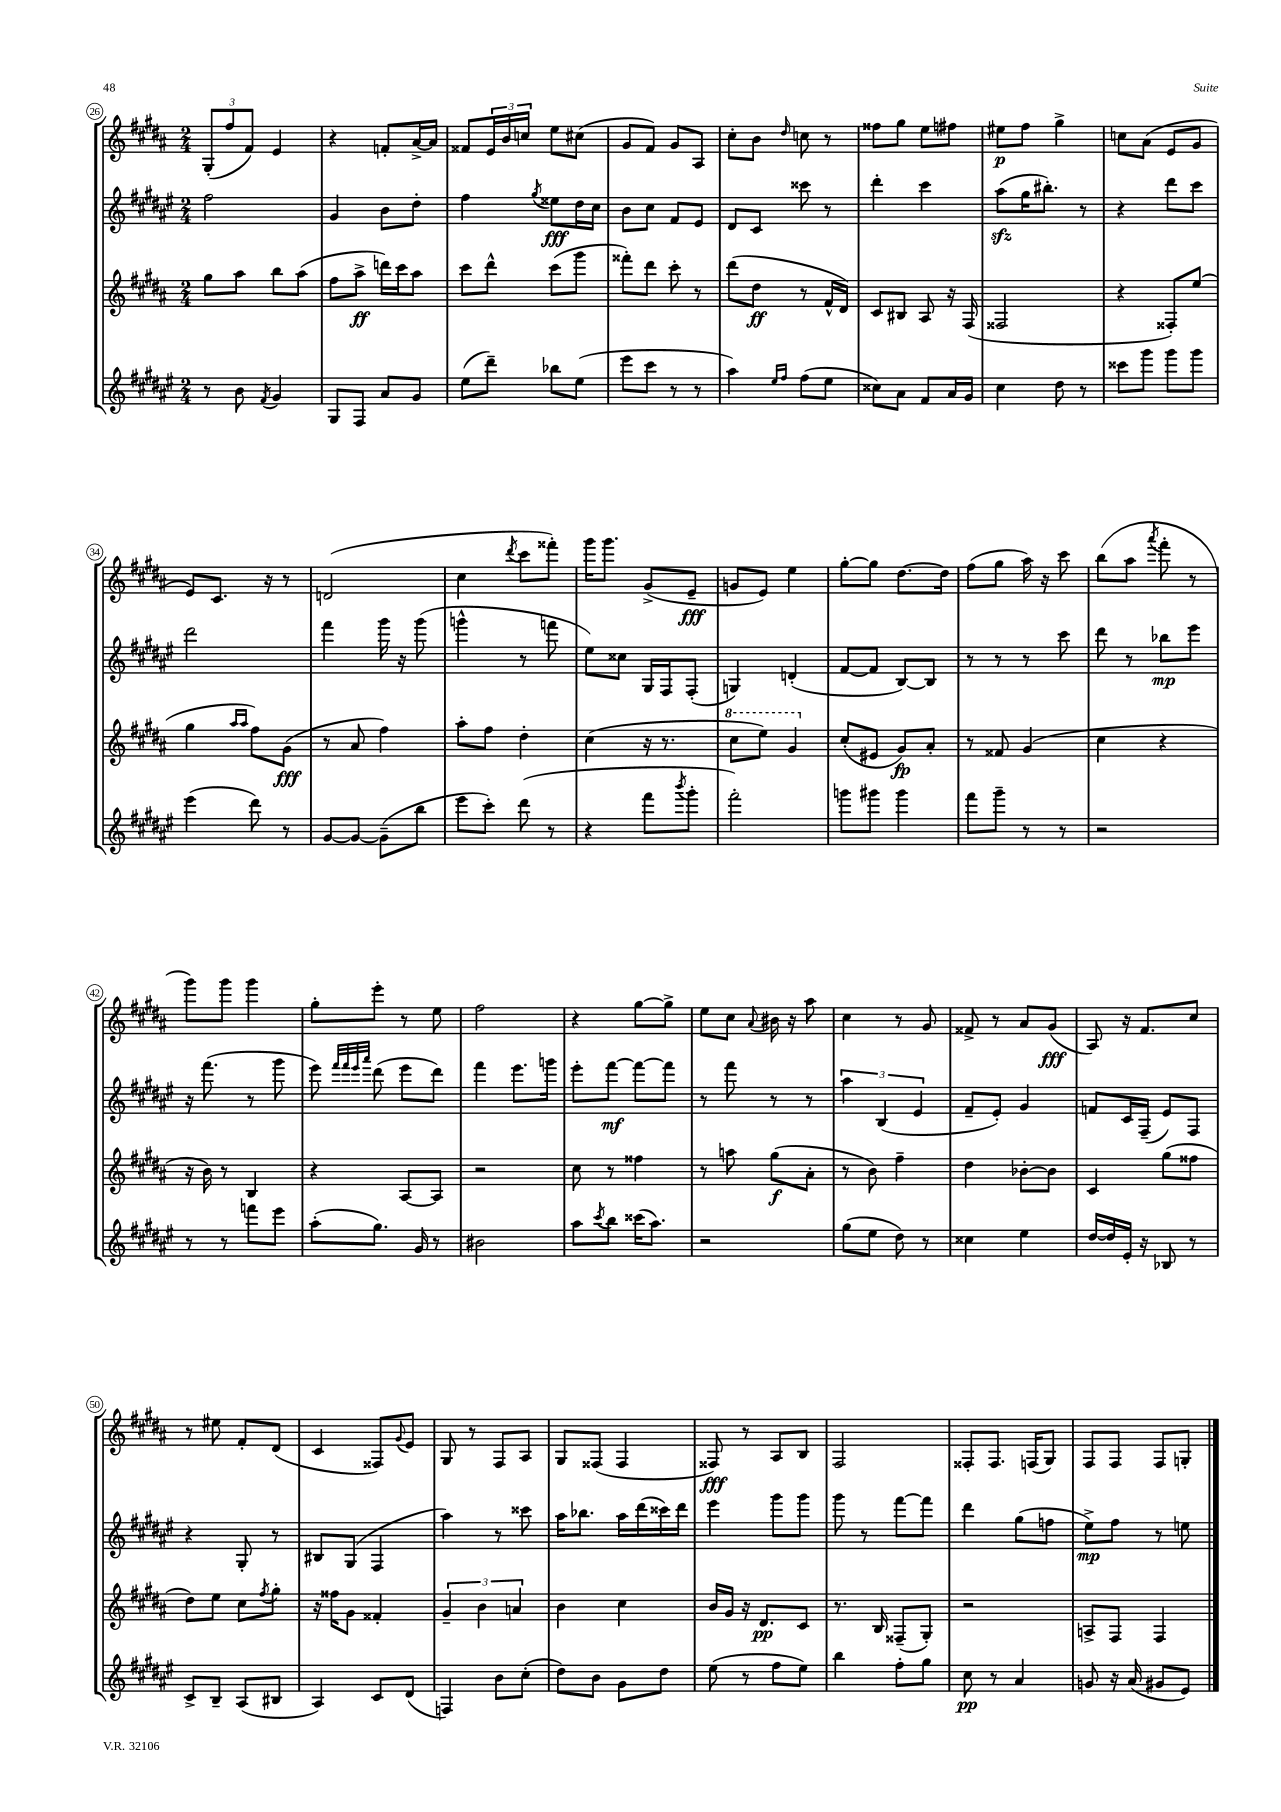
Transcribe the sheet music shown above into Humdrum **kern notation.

**kern	**kern	**kern	**kern
*staff4	*staff3	*staff2	*staff1
*clefG2	*clefG2	*clefG2	*clefG2
*k[f#c#g#d#a#e#]	*k[f#c#g#d#a#]	*k[f#c#g#d#a#e#]	*k[f#c#g#d#a#]
*M2/4	*M2/4	*M2/4	*M2/4
8r	8gg#	2ff#	(12G#'
.	.	.	12ff#
8b	8aa#	.	.
.	.	.	12f#)
8qf#	.	.	.
4g#	8bb	.	4e
.	(8aa#	.	.
=	=	=	=
8G#	8ff#	4g#	4r
8F#	8aa#^	.	.
8a#	16ddd)	8b	8f'
.	16ccc#	.	.
8g#	8aa#	8dd#'	[16a#^
.	.	.	16a#]
=	=	=	=
(8ee#	8ccc#	4ff#	8f##
8ddd#~)	8ddd#^^	.	24e
.	.	.	24b
.	.	.	24cc
.	.	8qgg#	.
8bb-	(8ccc#	8ee##	8ee
(8ee#	8ggg#	16dd#	(8cc#
.	.	16cc#	.
=	=	=	=
8eee#	8fff##')	8b	8g#
8ccc#	8ddd#	8cc#	8f#)
8r	8ccc#'	8f#	8g#
8r	8r	8e#	8A#
=	=	=	=
4aa#)	(8ddd#	8d#	8cc#'
.	8dd#	8c#	8b
16qqee#	.	.	.
16qqff#	.	.	16qqdd#
(8ff#	8r	8ccc##	8cc
8ee#	16f#^^	8r	8r
.	16d#)	.	.
=	=	=	=
8cc##)	8c#	4ddd#'	8ff##
8a#	8B#	.	8gg#
8f#	8A#	4ccc#	8ee
16a#	16r	.	8ff#
16g#	(16F#	.	.
=	=	=	=
4cc#	2F##	(8aa#	8ee#
.	.	16gg#	8ff#
.	.	8.bb#')	.
8dd#	.	.	4gg#^
8r	.	8r	.
=	=	=	=
8ccc##	4r	4r	8cc
8ggg#	.	.	(8a#
8ggg#	8F##')	8ddd#	8e
8ggg#	(8ee	8ccc#	8g#
=	=	=	=
(4eee#	4gg#	2ddd#	8e)
.	.	.	8.c#
.	16qqaa#	.	.
.	16qqaa#	.	.
8ddd#)	8ff#)	.	.
.	.	.	16r
8r	(8g#	.	8r
=	=	=	=
[8g#	8r	4fff#	(2d
8g#_	8a#	.	.
(8g#~]	4ff#)	16ggg#	.
.	.	16r	.
8bb	.	(8ggg#	.
=	=	=	=
8eee#	8aa#'	4ggg^^	4cc#
8ccc#')	8ff#	.	.
.	.	.	8qddd#
(8ddd#	4dd#'	8r	8ccc#
8r	.	8fff	8fff##')
=	=	=	=
4r	(4cc#	8ee#)	16ggg#
.	.	.	8.ggg#
.	.	8cc##	.
8fff#	16r	16G#	(8g#^
.	8.r	16F#	.
8qbbb	.	.	.
8ggg#'	.	(8F#'	8e~
=	=	=	=
2fff#')	8ccc#	4G)	8g
.	8eee)	.	8e)
.	4gg#	(4d'	4ee
=	=	=	=
8ggg	(8cc#'	[8f#	[8gg#'
8ggg#	8e#	8f#]	8gg#]
4ggg#	8g#)	[8B)	[8.dd#
.	8a#'	8B]	.
.	.	.	16dd#]
=	=	=	=
8fff#	8r	8r	(8ff#
8ggg#~	8f##	8r	8gg#
8r	(4g#	8r	16aa#)
.	.	.	16r
8r	.	8ccc#	8ccc#
=	=	=	=
2r	4cc#	8ddd#	(8bb
.	.	8r	8aa#
.	.	.	8qaaa#
.	4r	8bb-	8fff#'
.	.	8eee#	8r
=	=	=	=
8r	16r	16r	8ggg#)
.	16b)	(8.fff#	.
8r	8r	.	8ggg#
8fff	4B	8r	4ggg#
8eee#	.	8ggg#	.
=	=	=	=
(8aa#'	4r	8eee#)	8gg#'
.	.	32qqfff#	.
.	.	32qqfff#	.
.	.	32qqeee#	.
.	.	32qqaaa#	.
8.gg#)	.	(8ddd#	8eee'
.	[8A#	8eee#	8r
16g#	.	.	.
8r	8A#]	8ddd#)	8ee
=	=	=	=
2b#	2r	4fff#	2ff#
.	.	8.eee#	.
.	.	16ggg	.
=	=	=	=
8aa#	8cc#	8eee#'	4r
8qccc#	.	.	.
8bb	8r	[8fff#	.
(16ccc##	4ff##	8fff#_	[8gg#
8.aa#)	.	.	.
.	.	8fff#]	8gg#^]
=	=	=	=
2r	8r	8r	8ee
.	8aa	8fff#	8cc#
.	.	.	8qqa#
.	(8gg#	8r	16b#
.	.	.	16r
.	8a#'	8r	8aa#
=	=	=	=
(8gg#	8r	6aa#	4cc#
8ee#	8b)	.	.
.	.	(6B	.
8dd#)	4ff#~	.	8r
.	.	6e#	.
8r	.	.	8g#
=	=	=	=
4cc##	4dd#	8f#~	8f##^
.	.	8e#')	8r
4ee#	[8b-'	4g#	8a#
.	8b-]	.	(8g#
=	=	=	=
[16dd#	4c#	8f	8A#)
16dd#]	.	.	.
16e#'	.	16c#	16r
16r	.	(16F#~	8.f#
8B-	(8gg#	8e#)	.
8r	8ff##	8F#	8cc#
=	=	=	=
8c#^	8dd#)	4r	8r
8B~	8ee	.	8ee#
(8A#	8cc#	8G#'	8f#'
.	8qff#	.	.
8B#	8gg#'	8r	(8d#
=	=	=	=
4A#)	16r	8B#	4c#
.	16ff##	.	.
.	8g#	(8G#	.
8c#	4f##'	4F#	8F##)
.	.	.	8qqg#
(8d#	.	.	8e
=	=	=	=
4F)	6g#~	4aa#)	8G#
.	.	.	8r
.	6b	.	.
8b	.	8r	8F#
.	6a	.	.
(8cc#'	.	8ccc##	8A#
=	=	=	=
8dd#)	4b	16aa#	8G#
.	.	8.bb-	.
8b	.	.	(8F##
8g#	4cc#	16aa#	4F##
.	.	(16ddd#	.
8dd#	.	16ccc##)	.
.	.	16ddd#	.
=	=	=	=
(8ee#	16b	4eee#	8F##)
.	16g#	.	.
8r	16r	.	8r
.	8.d#	.	.
8ff#	.	8ggg#	8A#
8ee#)	8c#	8ggg#	8B
=	=	=	=
4bb	8.r	8ggg#	2F#
.	.	8r	.
.	16B	.	.
8ff#'	(8F##~	[8fff#	.
8gg#	8G#')	8fff#]	.
=	=	=	=
8cc#	2r	4ddd#	8F##'
8r	.	.	8.F##
4a#	.	(8gg#	.
.	.	.	(16F
.	.	8ff	8G#)
=	=	=	=
8g	8A^	8ee#^)	8F#
16r	8F#	8ff#	8F#
(16a#	.	.	.
8g#	4F#	8r	8F#
8e#)	.	8ee	8G'
==	==	==	==
*-	*-	*-	*-
